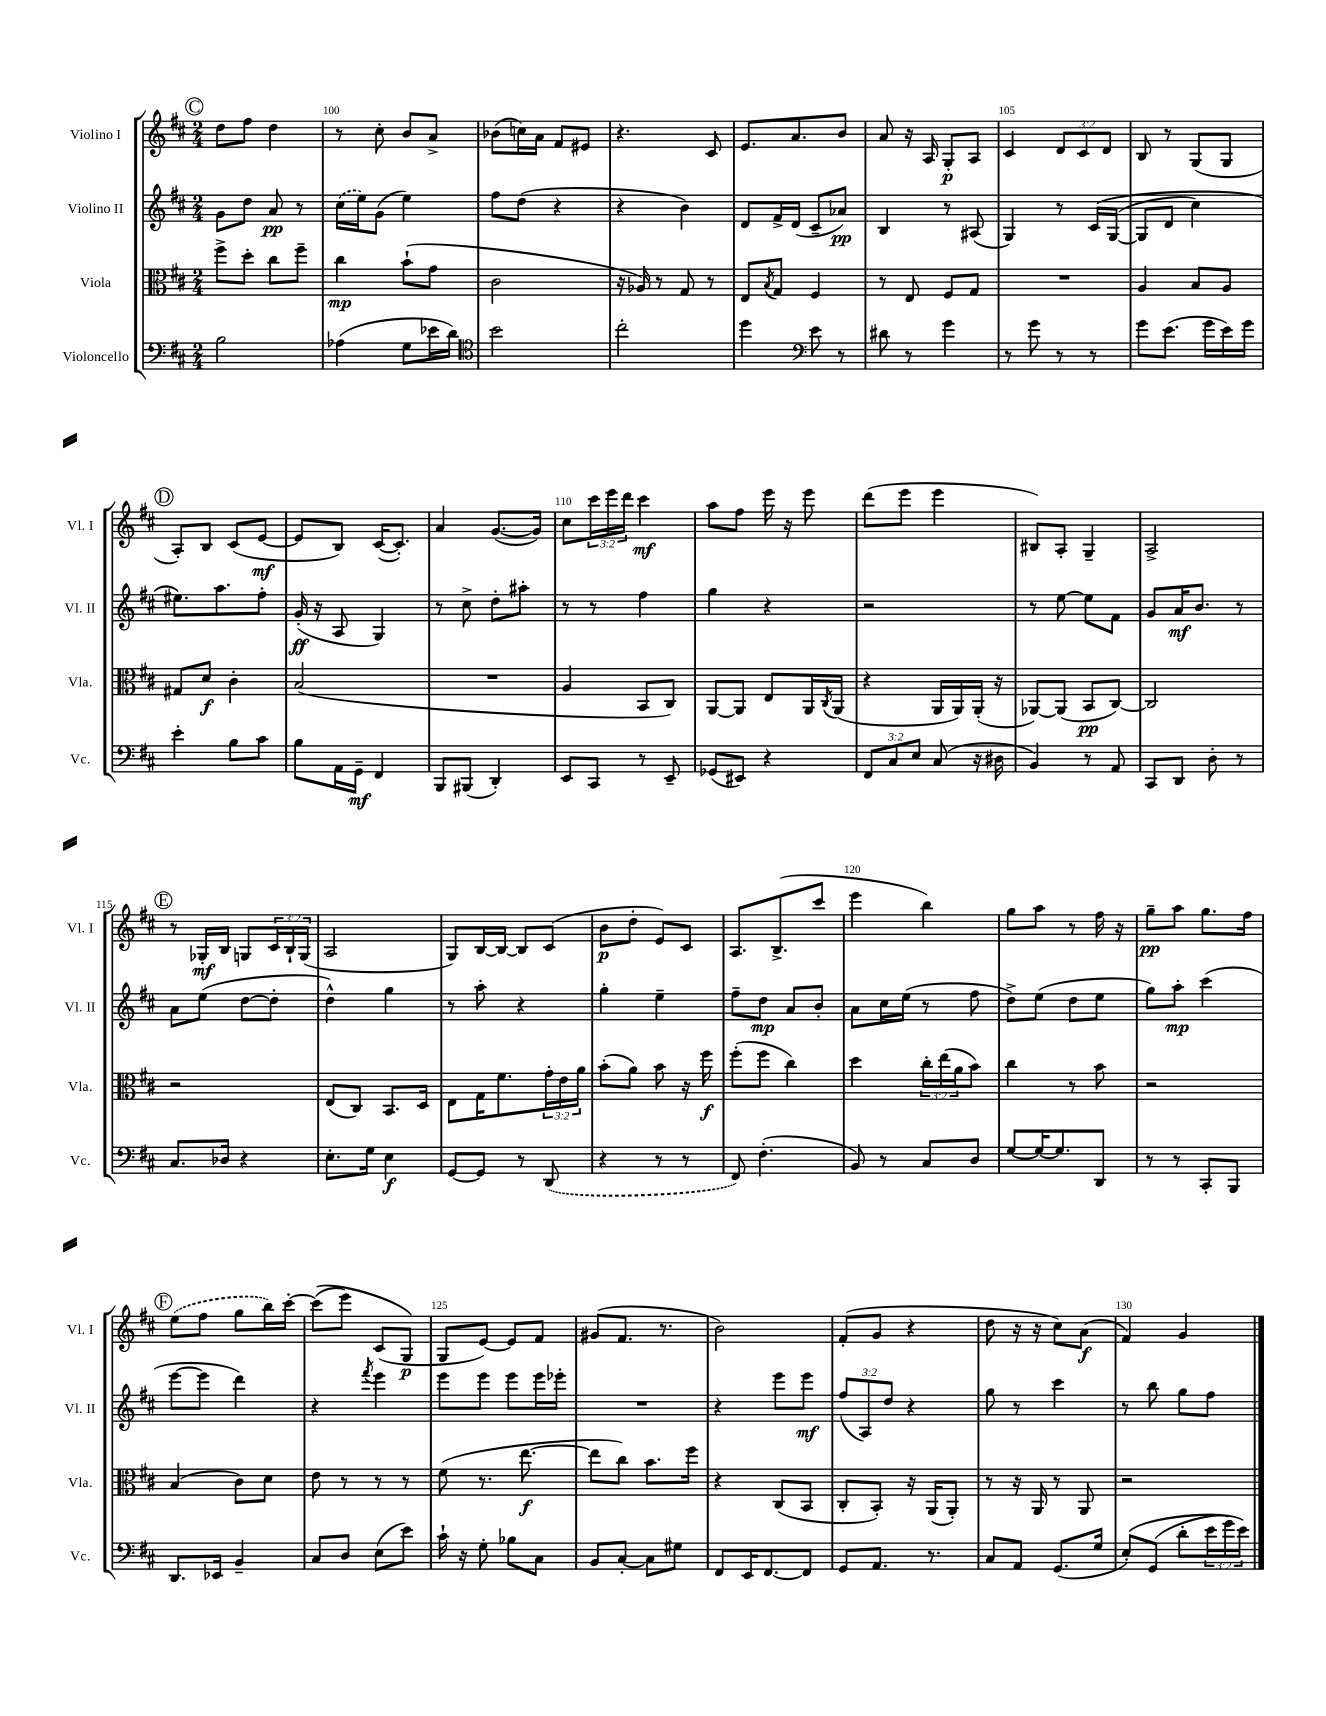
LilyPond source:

<<
\new StaffGroup <<
\new Staff = "s0" \with { instrumentName = "Violino I" shortInstrumentName = "Vl. I" } {
    \clef treble \key d \major \numericTimeSignature \time 2/4 \override Staff.TupletNumber.text = #tuplet-number::calc-fraction-text
    \mark \markup { \circle "C" } d''8 fis''8 d''4 |
    r8 cis''8-. b'8 a'8-> |
    bes'8( c''16) a'16 fis'8 eis'8 |
    r4. cis'8 |
    e'8. a'8. b'8 |
    a'8 r16 a16 g8-.\p a8 |
    cis'4 \tuplet 3/2 { d'8 cis'8 d'8 } |
    b8 r8 g8( g8 |
    \mark \markup { \circle "D" } a8-.) b8 cis'8( e'8~\mf |
    e'8 b8) cis'16~( cis'8.-.) |
    a'4 g'8.~( g'16) |
    cis''8 \tuplet 3/2 { cis'''16 e'''16 d'''16 } cis'''4\mf |
    a''8 fis''8 e'''16 r16 e'''8 |
    d'''8( e'''8 e'''4 |
    bis8) a8-. g4-- |
    a2-> |
    \mark \markup { \circle "E" } r8 ges16-.\mf b16 g8 \tuplet 3/2 { cis'16 b16-! g16( } |
    a2 |
    g8) b16~ b16~ b8 cis'8( |
    b'8\p d''8-. e'8) cis'8 |
    a8. b8.->( cis'''8 |
    e'''4 b''4) |
    g''8 a''8 r8 fis''16 r16 |
    g''8--\pp a''8 g''8. fis''16 |
    \mark \markup { \circle "F" } \once \slurDashed e''8( fis''8 g''8 b''16) cis'''16~-. |
    cis'''8(\( e'''8) cis'8( g8\p\) |
    g8 e'8~) e'8 fis'8 |
    gis'8( fis'8. r8. |
    b'2) |
    fis'8-.( g'8 r4 |
    d''8 r16 r16 cis''8) a'8\f( |
    fis'4) g'4 \bar "|." |
}
\new Staff = "s1" \with { instrumentName = "Violino II" shortInstrumentName = "Vl. II" } {
    \clef treble \key d \major \numericTimeSignature \time 2/4 \override Staff.TupletNumber.text = #tuplet-number::calc-fraction-text
    \mark \markup { \circle "C" } g'8 d''8 a'8\pp r8 |
    \once \slurDashed cis''16( e''16) g'8( e''4) |
    fis''8 d''8( r4 |
    r4 b'4) |
    d'8 fis'16-> d'16( cis'8-- aes'8\pp) |
    b4 r8 ais8( |
    g4) r8 cis'16\( g16~( |
    g8 d'8 cis''4) |
    \mark \markup { \circle "D" } eis''8.\) a''8. fis''8-. |
    g'16-.\ff( r16 a8 g4) |
    r8 cis''8-> d''8-. ais''8-. |
    r8 r8 fis''4 |
    g''4 r4 |
    r2 |
    r8 e''8~ e''8 fis'8 |
    g'8 a'16\mf b'8. r8 |
    \mark \markup { \circle "E" } a'8 e''8( d''8~ d''8-. |
    d''4-^) g''4 |
    r8 a''8-. r4 |
    g''4-. e''4-- |
    fis''8-- d''8\mp a'8 b'8-. |
    a'8 cis''16 e''16( r8 fis''8 |
    d''8->) e''8( d''8 e''8 |
    g''8) a''8-.\mp cis'''4( |
    \mark \markup { \circle "F" } e'''8~ e'''8 d'''4) |
    r4 \acciaccatura { fis'''8 } e'''4 |
    e'''8 e'''8 e'''8 e'''16 ees'''16-. |
    R2 |
    r4 e'''8 e'''8\mf |
    \tuplet 3/2 { fis''8( a8) d''8 } r4 |
    g''8 r8 cis'''4 |
    r8 b''8 g''8 fis''8 \bar "|." |
}
\new Staff = "s2" \with { instrumentName = "Viola" shortInstrumentName = "Vla." } {
    \clef alto \key d \major \numericTimeSignature \time 2/4 \override Staff.TupletNumber.text = #tuplet-number::calc-fraction-text
    \mark \markup { \circle "C" } fis''8-> d''8-. cis''8 fis''8-- |
    cis''4\mp b'8-!( g'8 |
    cis'2 |
    r16 aes16) r8 g8 r8 |
    e8 \acciaccatura { b8 } g8 fis4 |
    r8 e8 fis8 g8 |
    R2 |
    a4 b8 a8 |
    \mark \markup { \circle "D" } gis8 d'8\f cis'4-. |
    b2( |
    R2 |
    a4 b,8 cis8) |
    a,8~ a,8 e8 a,16 \acciaccatura { cis8 } a,16( |
    r4 a,16 a,16) a,16-.( r16 |
    aes,8~) aes,8( b,8\pp cis8~) |
    cis2 |
    \mark \markup { \circle "E" } r2 |
    e8( cis8) b,8. d16 |
    e8 g16 fis'8. \tuplet 3/2 { g'16-. e'16 a'16 } |
    b'8-.( a'8) b'8 r16 fis''16\f |
    fis''8-.( fis''8 cis''4) |
    d''4 \tuplet 3/2 { cis''16-. e''16( a'16 } b'8) |
    cis''4 r8 b'8 |
    r2 |
    \mark \markup { \circle "F" } b4( cis'8) d'8 |
    e'8 r8 r8 r8 |
    fis'8( r8. e''8.~\f |
    e''8 cis''8) b'8. fis''16 |
    r4 cis8( b,8 |
    cis8-. b,8-.) r16 a,16( a,8-.) |
    r8 r16 a,16 r8 a,8 |
    r2 \bar "|." |
}
\new Staff = "s3" \with { instrumentName = "Violoncello" shortInstrumentName = "Vc." } {
    \clef bass \key d \major \numericTimeSignature \time 2/4 \override Staff.TupletNumber.text = #tuplet-number::calc-fraction-text
    \mark \markup { \circle "C" } b2 |
    aes4( g8 ees'16 d'16) |
    \clef tenor b'2 |
    cis''2-. |
    d''4 \clef bass e'8 r8 |
    dis'8 r8 g'4 |
    r8 g'8 r8 r8 |
    g'8 e'8.( g'16 e'16) g'16 |
    \mark \markup { \circle "D" } e'4-. b8 cis'8 |
    b8 a,16 g,16--\mf fis,4 |
    b,,8 bis,,8( d,4-.) |
    e,8 cis,8 r8 e,8-- |
    ges,8( eis,8) r4 |
    \tuplet 3/2 { fis,8 cis8 e8 } cis8( r16 dis16 |
    b,4) r8 a,8 |
    cis,8 d,8 d8-. r8 |
    \mark \markup { \circle "E" } cis8. des16 r4 |
    e8.-. g16 e4\f |
    g,8~ g,8 r8 \once \slurDashed d,8( |
    r4 r8 r8 |
    fis,8) fis4.-.( |
    b,8) r8 cis8 d8 |
    g8~ g16~ g8. d,8 |
    r8 r8 cis,8-. b,,8 |
    \mark \markup { \circle "F" } d,8. ees,16 b,4-- |
    cis8 d8 e8( e'8) |
    cis'16-! r16 g8-. bes8 cis8 |
    b,8 cis8~-. cis8 gis8 |
    fis,8 e,16 fis,8.~ fis,8 |
    g,8 a,8. r8. |
    cis8 a,8 g,8.( g16 |
    e8-.)\( g,8( d'8-. \tuplet 3/2 { e'16 g'16) e'16\) } \bar "|." |
}
>>
>>
\layout { \context { \Score currentBarNumber = #99 \override BarNumber.break-visibility = ##(#f #t #t) barNumberVisibility = #(every-nth-bar-number-visible 5) } }
